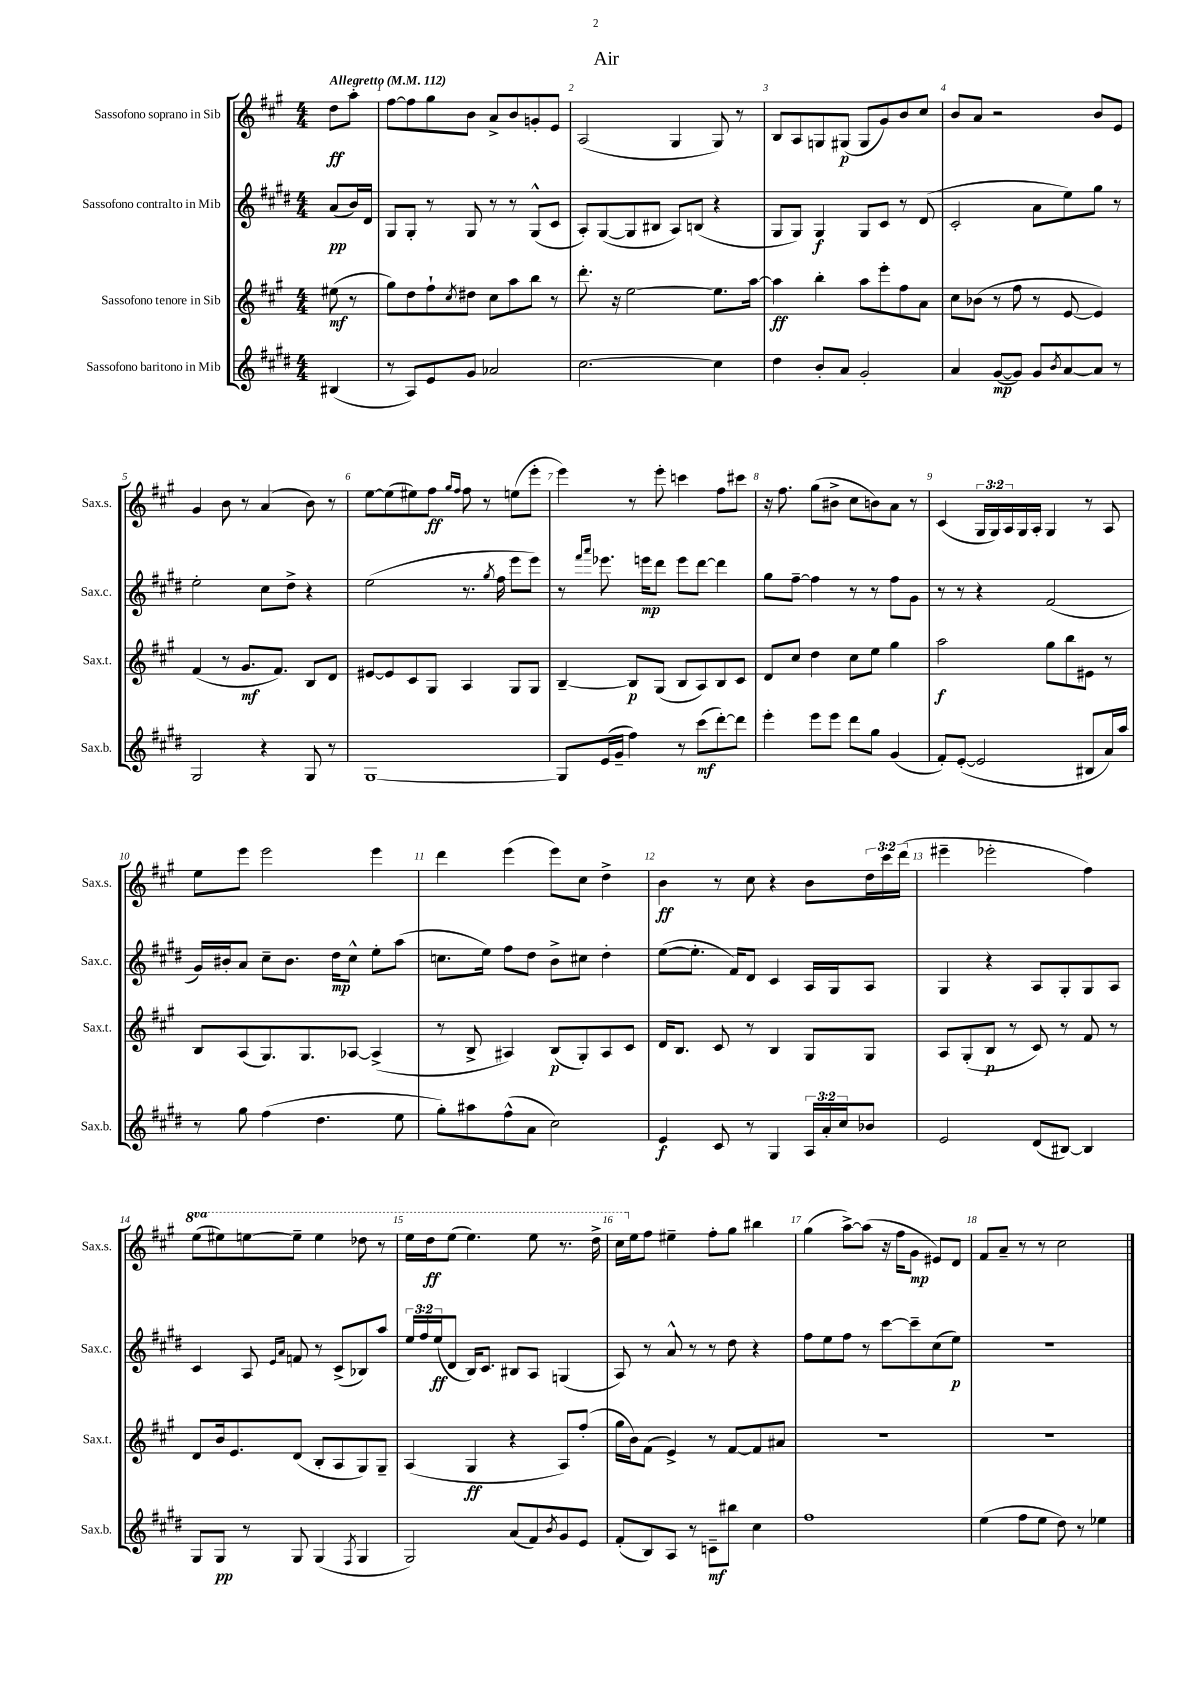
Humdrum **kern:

**kern	**kern	**kern	**kern
*staff4	*staff3	*staff2	*staff1
*clefG2	*clefG2	*clefG2	*clefG2
*k[f#c#g#d#]	*k[f#c#g#]	*k[f#c#g#d#]	*k[f#c#g#]
*M4/4	*M4/4	*M4/4	*M4/4
*MM112	*MM112	*MM112	*MM112
(4B#	(8ee#	(8a	8dd
.	8r	16b)	8aa'
.	.	16d#	.
=	=	=	=
8r	8gg#)	8G#	[8ff#
8A)	8dd	8G#'	8ff#]
8e	8ff#`	8r	8gg#
.	8qcc#	.	.
8g#	8dd#	8G#	8b
2a-	8cc#	8r	8a^
.	8aa	8r	8b
.	8bb	(8G#^^	8g'
.	8r	8c#	8e
=	=	=	=
[2.cc#	8.ddd'	8A')	(2A
.	.	([8G#	.
.	16r	.	.
.	[2ee	8G#]	.
.	.	8B#	.
.	.	8A)	4G#
.	.	(8B	.
4cc#]	8.ee]	4r	8G#)
.	.	.	8r
.	[16aa	.	.
=	=	=	=
4dd#	4aa]	8G#	8B
.	.	8G#)	8A
8b'	4bb'	4G#	8G
8a	.	.	(8G#
2g#'	8aa	8G#	8G#
.	8eee'	8c#	8g#)
.	8ff#	8r	8b
.	8a	(8d#	8cc#
=	=	=	=
4a	8cc#	2c#'	8b
.	(8b-	.	8a
([8g#	8r	.	2r
8g#])	8ff#	.	.
8g#	8r	8a	.
8qb	.	.	.
[8a	[8e	8ee)	.
8a]	4e])	8gg#	8b
8r	.	8r	8e
=	=	=	=
2G#	(4f#	2ee'	4g#
.	8r	.	8b
.	8.g#	.	8r
4r	.	8cc#	(4a
.	8.f#)	.	.
.	.	8dd#^	.
8G#	8B	4r	8b)
8r	8d	.	8r
=	=	=	=
[1G#	[8e#	(2ee	[8ee
.	8e#]	.	(8ee]
.	8c#	.	8ee#)
.	8G#	.	8ff#
.	.	.	16qqgg#
.	.	.	16qqff#
.	4A	8.r	8ff#
.	.	.	8r
.	.	8qgg#	.
.	.	16ff#	.
.	8G#	8eee	(8ee
.	8G#	8eee)	8eee'
=	=	=	=
8G#]	[4B~	8r	4eee)
.	.	16qqfff#	.
.	.	16qqaaa	.
(16e	.	8.eee-	.
16g#~	.	.	.
4ff#)	8B]	.	8r
.	.	16eee	.
.	(8G#	8ddd#	8eee'
8r	8B	8eee	4ccc
(8ccc#	8A)	[8ddd#	.
[8ddd#')	8B	4ddd#]	8ff#
8ddd#]	8c#	.	8ccc#
=	=	=	=
4eee'	8d	8gg#	16r
.	.	.	8.ff#
.	8cc#	[8ff#~	.
8eee	4dd	4ff#]	(8gg#
8eee	.	.	8b#^
8ddd#	8cc#	8r	8cc#
8gg#	8ee	8r	8b)
(4g#	4gg#	8ff#	8a
.	.	8g#	8r
=	=	=	=
8f#')	2aa	8r	(4c#
([8e'	.	8r	.
2e]	.	4r	24G#
.	.	.	24G#)
.	.	.	24A
.	.	.	16G#
.	.	.	16A'
.	8gg#	(2f#	4G#
.	8bb	.	.
8B#	8e#	.	8r
16a)	8r	.	8A
16aa	.	.	.
=	=	=	=
8r	8B	16g#)	8ee
.	.	16b#'	.
8gg#	(8A	8a	8eee
(4ff#	8.G#)	8cc#~	2eee
.	.	8.b#	.
.	8.G#	.	.
4.dd#	.	.	.
.	.	16dd#	.
.	[8A-	8cc#^^	.
.	(4A-^]	8ee'	4eee
8ee	.	(8aa	.
=	=	=	=
8gg#')	8r	8.cc	4ddd
8aa#	8B^	.	.
.	.	16ee)	.
(8ff#^^	4A#)	8ff#	(4eee
8a	.	8dd#	.
2cc#)	(8B	8b^	8eee)
.	8G#')	8cc#	8cc#
.	8A#	4dd#'	4dd^
.	8c#	.	.
=	=	=	=
4e	16d	([8ee	4b
.	8.B	.	.
.	.	8.ee']	.
8c#	8c#	.	8r
.	.	16f#)	.
8r	8r	8d#	8cc#
4G#	4B	4c#	4r
24A	8G#	16A	8b
24a'	.	.	.
.	.	16G#	.
24cc#	.	.	.
8b-	8G#	8A	24dd
.	.	.	24ccc#
.	.	.	(24ddd
=	=	=	=
2e	8A	4G#	4eee#~
.	(8G#'	.	.
.	8B	4r	2eee-'
.	8r	.	.
(8d#	8c#)	8A	.
[8B#)	8r	8G#'	.
4B#]	8f#	8G#	4ff#)
.	8r	8A	.
=	=	=	=
8G#	8d	4c#	(8eee
8G#	16b	.	8eee#)
.	8.e	.	.
8r	.	8A	[8eee
.	.	16qqe	.
.	.	16qqa	.
8G#	(8d	8f	8eee~]
(4G#	8B'	8r	4eee
.	8A	(8c#^	.
8qF#	.	.	.
4G#	8G#)	8B-)	8ddd-
.	8G#~	8aa	8r
=	=	=	=
2G#)	(4A	24ee	16eee
.	.	24ff#	.
.	.	.	16ddd
.	.	(24ee	.
.	.	8d#	(8eee
.	4G#	16B)	4.eee)
.	.	8.c#	.
(8a	4r	8B#	.
8f#)	.	8A	8eee
8qb	.	.	.
8g#	8A)	(4G	8.r
8e	(8ff#'	.	.
.	.	.	16ddd^
=	=	=	=
(8f#'	16gg#	8A)	16ccc#
.	16b)	.	16ee
8B)	(8f#	8r	8ff#
8A	4e^)	8a^^	4ee#~
8r	.	8r	.
8c~	8r	8r	8ff#'
8bb#	[8f#	8dd#	8gg#
4cc#	8f#]	4r	4bb#
.	8a#	.	.
=	=	=	=
1ff#	1r	8ff#	(4gg#
.	.	8ee	.
.	.	8ff#	[8aa^)
.	.	8r	(8aa]
.	.	[8ccc#	16r
.	.	.	16ff#
.	.	8ccc#~]	8g#
.	.	(8cc#	8e#)
.	.	8ee)	8d
=	=	=	=
(4ee	1r	1r	8f#
.	.	.	8a~
8ff#	.	.	8r
8ee	.	.	8r
8dd#)	.	.	2cc#
8r	.	.	.
4ee-	.	.	.
==	==	==	==
*-	*-	*-	*-
